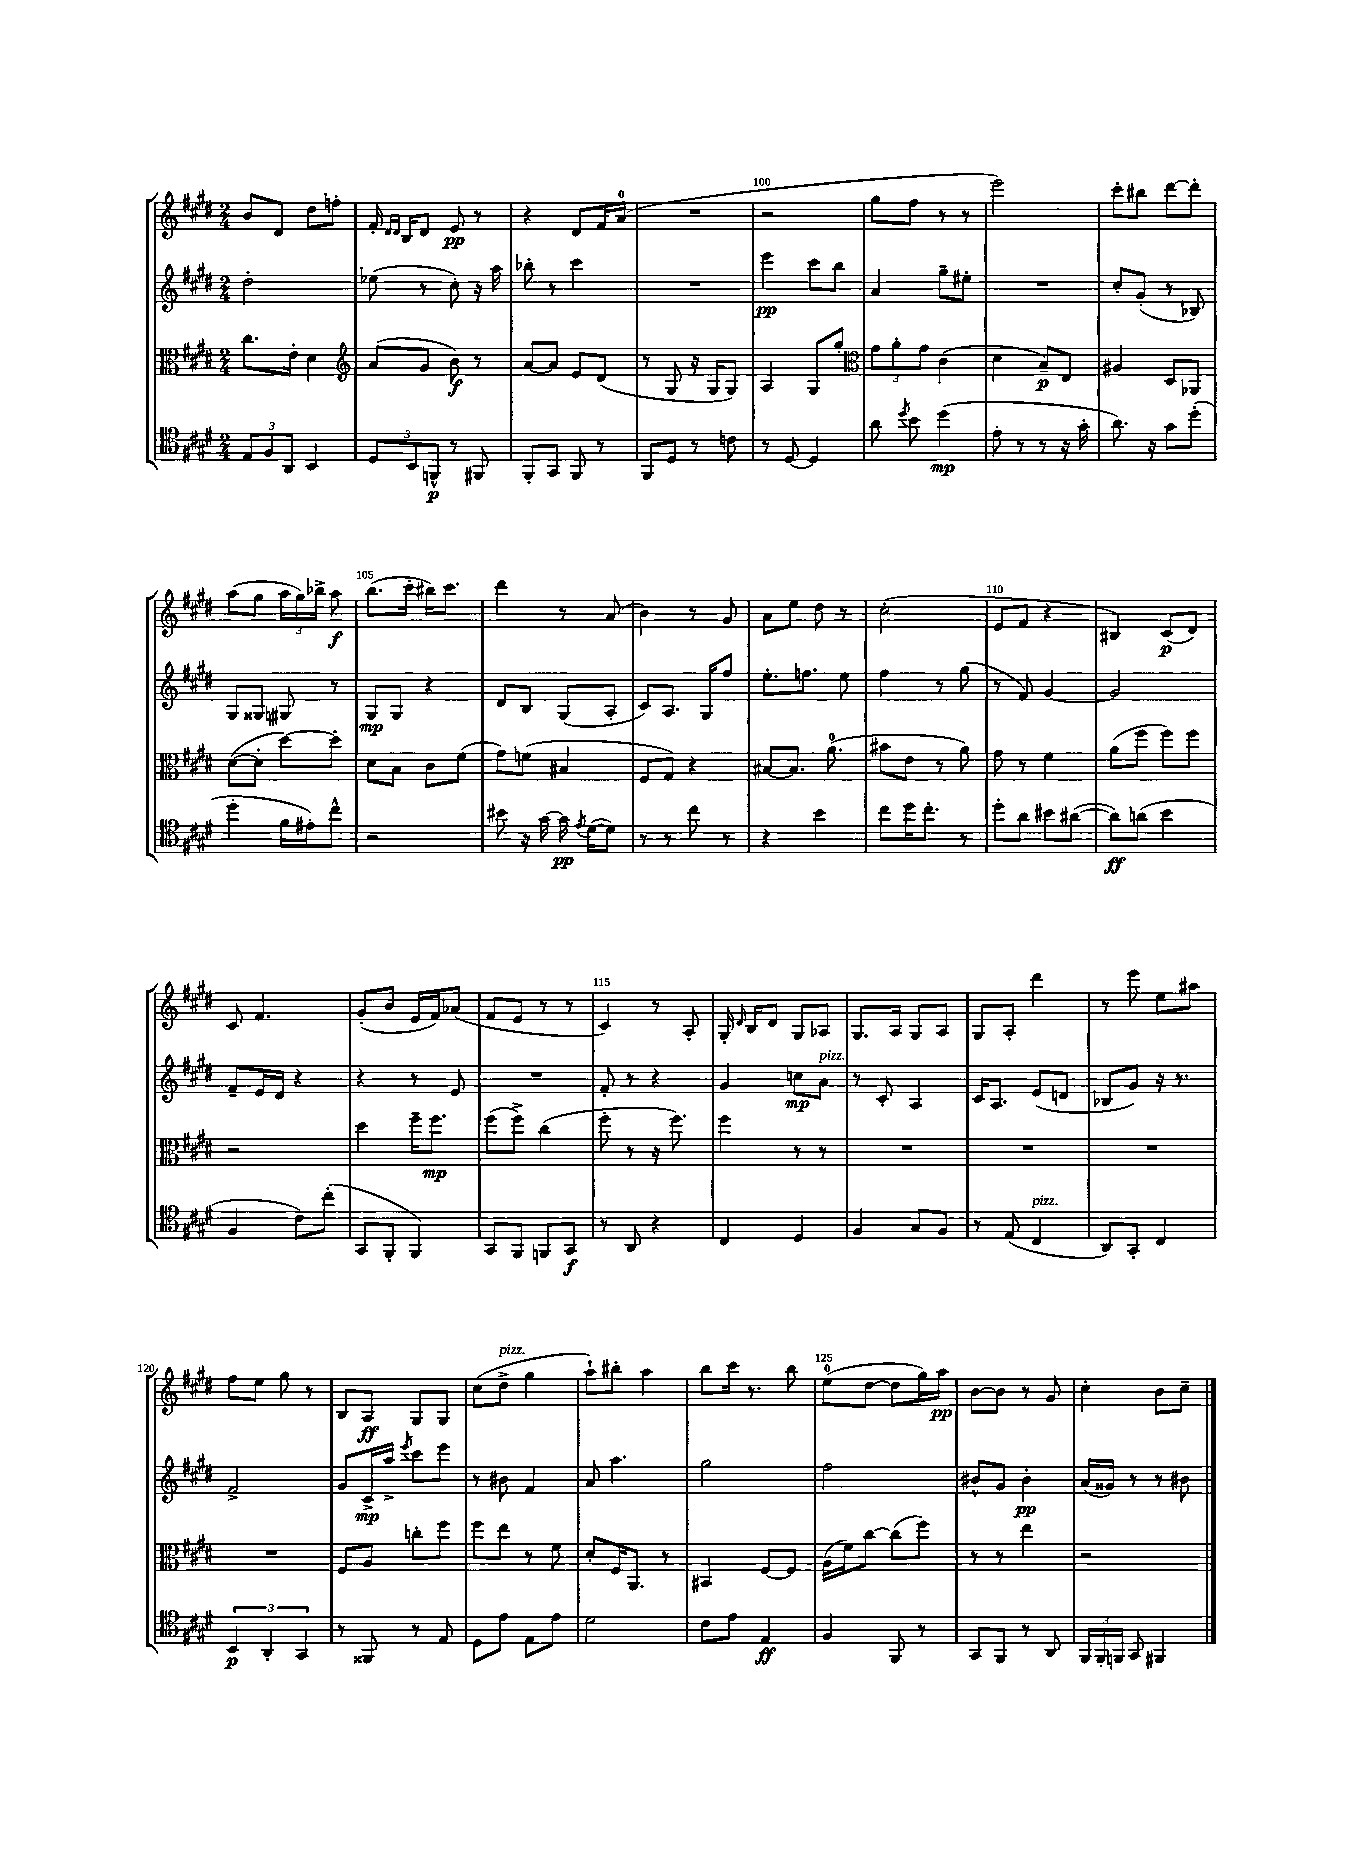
<<
\new StaffGroup <<
\new Staff = "s0" {
    \clef treble \key e \major \numericTimeSignature \time 2/4
    \autoBeamOff b'8[ dis'8] dis''8[ f''8]-. |
    fis'16-. \grace { dis'16[ dis'16] } b16[ dis'8] e'8\pp r8 |
    r4 dis'8[ fis'16 a'16]-0( |
    R2 |
    r2 |
    gis''8[ fis''8] r8 r8 |
    e'''2) |
    cis'''8[-. bis''8] dis'''8[~ dis'''8]-. |
    a''8[( gis''8] \tuplet 3/2 { a''16[ gis''16) bes''16]-> } a''8\f |
    b''8.[( cis'''16]-. bis''16[) cis'''8.] |
    dis'''4 r8 a'8( |
    b'4) r8 gis'8 |
    a'8[ e''8] dis''8 r8 |
    cis''2-.( |
    e'8[ fis'8] r4 |
    bis4) cis'8[\p( dis'8]) |
    cis'8 fis'4. |
    gis'8[-.( b'8] e'16[ fis'16) aes'8]( |
    fis'8[ e'8] r8 r8 |
    cis'4) r8 a8-. |
    gis16-. \grace { dis'16 } b16[ dis'8] gis8[ aes8] |
    gis8.[ a16] gis8[ a8] |
    gis8[ a8]-. dis'''4 |
    r8 e'''8 e''8[ ais''8] |
    fis''8[ e''8] gis''8 r8 |
    b8[ a8]\ff gis8[ gis8] |
    cis''8[( dis''8]->^\markup { \italic "pizz." } gis''4 |
    a''8[-!) bis''8]-. a''4 |
    b''8[ cis'''16] r8. b''8 |
    e''8[-0( dis''8]~ dis''8[ gis''16) a''16]\pp |
    b'8[~ b'8] r8 gis'8 |
    cis''4-. b'8[ cis''8]-- \bar "|." |
}
\new Staff = "s1" {
    \clef treble \key e \major \numericTimeSignature \time 2/4
    \autoBeamOff dis''2-. |
    ees''8( r8 cis''8-.) r16 a''16 |
    bes''8-. r8 cis'''4 |
    R2 |
    e'''4\pp cis'''8[ b''8] |
    a'4 gis''8[-- eis''8]-. |
    R2 |
    cis''8[-. gis'8]-.( r8 bes8) |
    gis8[ gisis8] gis8 r8 |
    gis8[\mp gis8] r4 |
    dis'8[ b8] gis8[( a8]-. |
    cis'8[) a8.] gis16[ fis''8] |
    e''8.[-. f''8.] e''8 |
    fis''4 r8 gis''8( |
    r8 fis'8) gis'4~ |
    gis'2 |
    fis'8[-- e'16 dis'16] r4 |
    r4 r8 e'8 |
    R2 |
    fis'8-. r8 r4 |
    gis'4 c''8[\mp a'8]^\markup { \italic "pizz." } |
    r8 cis'8-. a4 |
    cis'16[ a8.] e'8[( d'8] |
    bes8[ gis'8]) r16 r8. |
    fis'2-> |
    gis'8[ cis'16->\mp a''16]-> \acciaccatura { e'''8 } cis'''8[ e'''8] |
    r8 bis'8 fis'4 |
    a'8 a''4. |
    gis''2 |
    fis''2 |
    bis'8[-^ gis'8] bis'4-.\pp |
    a'16[( gisis'16]) r8 r8 bis'8 \bar "|." |
}
\new Staff = "s2" {
    \clef alto \key e \major \numericTimeSignature \time 2/4
    \autoBeamOff cis''8.[ e'16]-. dis'4 |
    \clef treble a'8[( gis'8] b'8\f) r8 |
    a'8[~ a'8] e'8[ dis'8]( |
    r8 gis8 r16 gis16[ gis8]) |
    a4 gis8[ gis''8]-. |
    \clef alto \tuplet 3/2 { gis'8[ a'8-. gis'8] } cis'4( |
    dis'4 b8[--\p) e8] |
    ais4 dis8[ aes,8] |
    dis'8[~( dis'8]-. dis''8[~) dis''8]-. |
    dis'8[ b8] cis'8[ fis'8]( |
    gis'8[) f'8]( bis4 |
    fis8[ gis8]) r4 |
    bis8[~ bis8.] a'8.-0( |
    bis'8[ e'8] r8 a'8) |
    gis'8 r8 fis'4 |
    a'8[( fis''8] fis''8[) fis''8] |
    r2 |
    dis''4 fis''16[-- fis''8.]\mp |
    fis''8[( fis''8]->) cis''4( |
    fis''8-. r8 r16 fis''8.) |
    fis''4 r8 r8 |
    R2 |
    R2 |
    R2 |
    R2 |
    fis8[ a8] c''8[-. fis''8] |
    fis''8[ e''8] r8 fis'8 |
    dis'8[-. fis16 a,8.] r8 |
    bis,4 fis8[~ fis8] |
    a16[( fis'16) cis''8]~ cis''8[( fis''8]) |
    r8 r8 e''4 |
    r2 \bar "|." |
}
\new Staff = "s3" {
    \clef tenor \key e \major \numericTimeSignature \time 2/4
    \autoBeamOff \tuplet 3/2 { e8[ fis8 a,8] } b,4 |
    \tuplet 3/2 { dis8[ b,8 f,8]-^\p } r8 fis,8 |
    fis,8[-. gis,8] fis,8 r8 |
    fis,8[ dis8] r8 c'8 |
    r8 dis8~ dis4 |
    a'8 \acciaccatura { dis''8 } b'8 dis''4\mp( |
    e'8-. r8 r8 r16 gis'16-. |
    a'8.) r16 gis'8[ dis''8]-.( |
    dis''4-. fis'16[ eis'16-.) cis''8]-^ |
    r2 |
    bis'8 r16 gis'16~ gis'16\pp \acciaccatura { e'8 } dis'16[~( dis'8]) |
    r8 r8 cis''8 r8 |
    r4 b'4 |
    cis''8[ dis''16 cis''8.]-. r8 |
    dis''8[-. a'8] bis'8[ ais'8]~( |
    ais'8[\ff) a'8]( b'4 |
    fis4 cis'8[) cis''8]-.( |
    gis,8[ fis,8]-. fis,4) |
    gis,8[ fis,8] f,8[ gis,8]\f |
    r8 a,8 r4 |
    cis4 dis4 |
    fis4 gis8[ fis8] |
    r8 e8( cis4^\markup { \italic "pizz." } |
    a,8[) gis,8]-. cis4 |
    \tuplet 3/2 { b,4\p a,4-. gis,4 } |
    r8 fisis,8 r8 e8 |
    dis8[ e'8] e8[ e'8] |
    dis'2 |
    cis'8[ e'8] e4\ff |
    fis4 fis,8 r8 |
    gis,8[ fis,8] r8 a,8 |
    \tuplet 3/2 { fis,16[ fis,16-. f,16] } gis,8 fis,4 \bar "|." |
}
>>
>>
\layout { \context { \Score currentBarNumber = #96 \override BarNumber.break-visibility = ##(#f #t #t) barNumberVisibility = #(every-nth-bar-number-visible 5) } }
